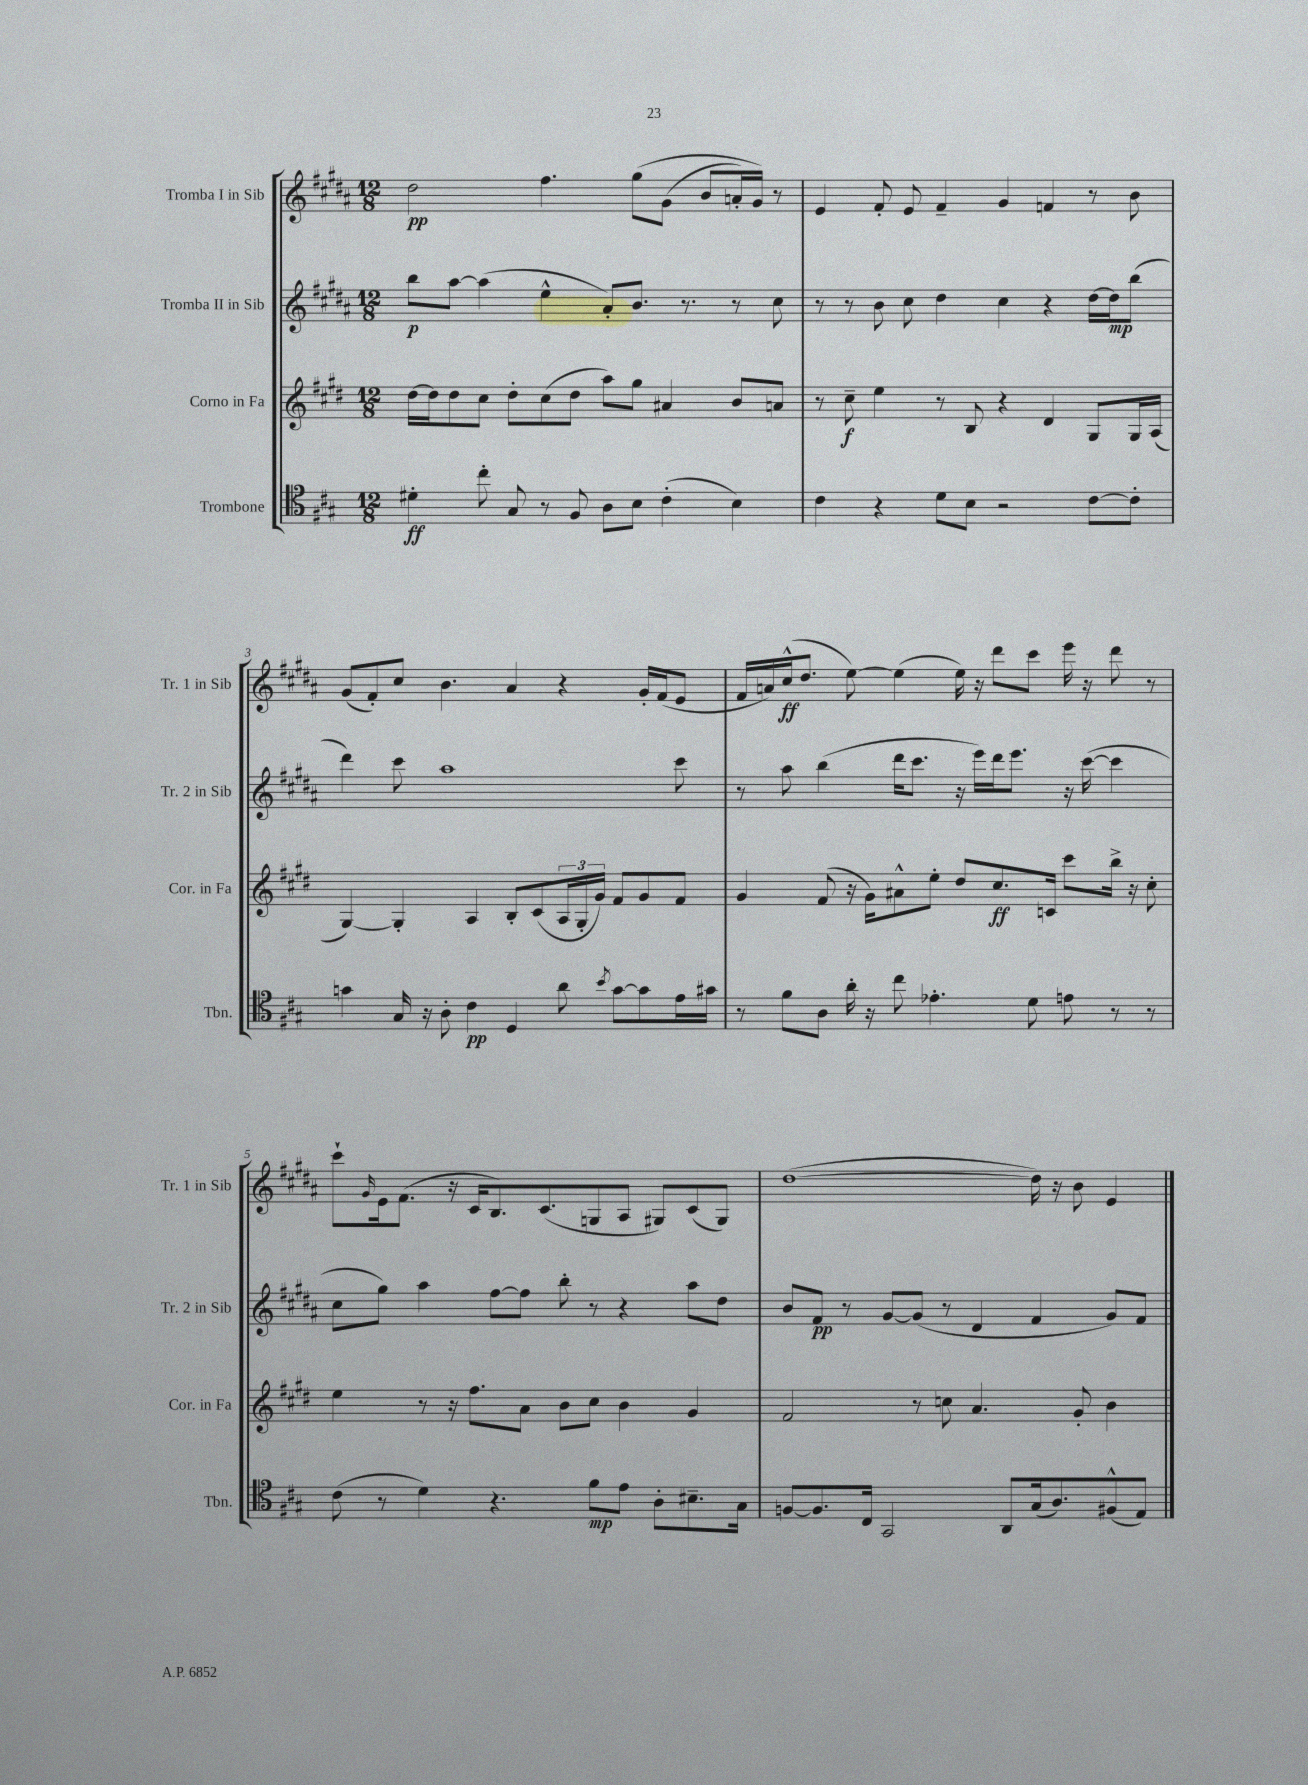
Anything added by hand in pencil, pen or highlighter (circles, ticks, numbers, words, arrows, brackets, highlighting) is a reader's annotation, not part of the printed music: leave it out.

**kern	**kern	**kern	**kern
*staff4	*staff3	*staff2	*staff1
*clefC4	*clefG2	*clefG2	*clefG2
*k[f#c#g#]	*k[f#c#g#d#]	*k[f#c#g#d#a#]	*k[f#c#g#d#a#]
*M12/8	*M12/8	*M12/8	*M12/8
4d#'	[16dd#	8bb	2dd#
.	16dd#]	.	.
.	8dd#	[8aa#	.
8cc#'	8cc#	(4aa#]	.
8G#	8dd#'	.	.
8r	(8cc#	4ee^^	4.ff#
8F#	8dd#	.	.
8A	8aa)	8a#')	.
8B	8gg#	8.b	&(8gg#
(4c#'	4a#	.	(8g#
.	.	8.r	.
.	.	.	8b
4B)	8b	8r	16a')
.	.	.	16g#&)
.	8a	8cc#	8r
=	=	=	=
4c#	8r	8r	4e
.	8cc#~	8r	.
4r	4ee	8b	8f#'
.	.	8cc#	8e
8d	8r	4dd#	4f#~
8B	8B	.	.
2r	4r	4cc#	4g#
.	4d#	4r	4f
[8c#	8G#	[16dd#	8r
.	.	16dd#]	.
8c#']	16G#	(8bb	8b
.	(16A	.	.
=	=	=	=
4g	[4G#)	4ddd#)	(8g#
.	.	.	8f#')
16G#	4G#']	8ccc#	8cc#
16r	.	.	.
8A'	.	1aa#	4.b
4c#	4A	.	.
4D	8B'	.	4a#
.	(8c#	.	.
8a	24A	.	4r
.	24G#'	.	.
.	24g#)	.	.
8qb	.	.	.
[8g	8f#	.	.
8g]	8g#	.	16g#'
.	.	.	(16f#
16e	8f#	8ccc#	8e
16g#	.	.	.
=	=	=	=
8r	4g#	8r	16f#
.	.	.	16a)
8f#	.	8aa#	(16cc#^^
.	.	.	8.dd#
8A	(8f#	(4bb	.
16a'	16r	.	[8ee)
16r	16g#)	.	.
8cc#	8a#^^	16ddd#	(4ee]
.	.	8.ccc#	.
4.e-'	8ee'	.	.
.	8dd#	16r	16ee)
.	.	16eee)	16r
.	8.cc#	16ddd#	8ddd#
.	.	8.eee	.
8d	.	.	8ccc#
.	16c	.	.
8e	8ccc#	16r	16eee
.	.	([16ccc#	16r
8r	16bb^	4ccc#]	8ddd#
.	16r	.	.
8r	8cc#'	.	8r
=	=	=	=
(8c#	4ee	8cc#	8ccc#`
.	.	.	16qqg#
8r	.	8gg#)	16e
.	.	.	(8.f#
4d)	8r	4aa#	.
.	16r	.	16r
.	8.ff#	.	16c#
4.r	.	[8ff#	8.B)
.	8a	8ff#]	.
.	.	.	(8.c#
.	8b	8bb'	.
8f#	8cc#	8r	8G
8e	4b	4r	8A#
8A'	.	.	8G#)
8.B#~	4g#	8aa#	(8c#
.	.	8dd#	8G#)
16G#	.	.	.
=	=	=	=
[8F	2f#	8b	([1dd#
8.F]	.	8f#	.
.	.	8r	.
16C#	.	.	.
2GG#	.	[8g#	.
.	8r	(8g#]	.
.	8cc	8r	.
.	4.a	4d#	.
8AA	.	.	.
(16G#	.	4f#	16dd#])
8.A)	.	.	16r
.	8g#'	.	8b
(8F#^^	4b	8g#)	4e
8E)	.	8f#	.
==	==	==	==
*-	*-	*-	*-
